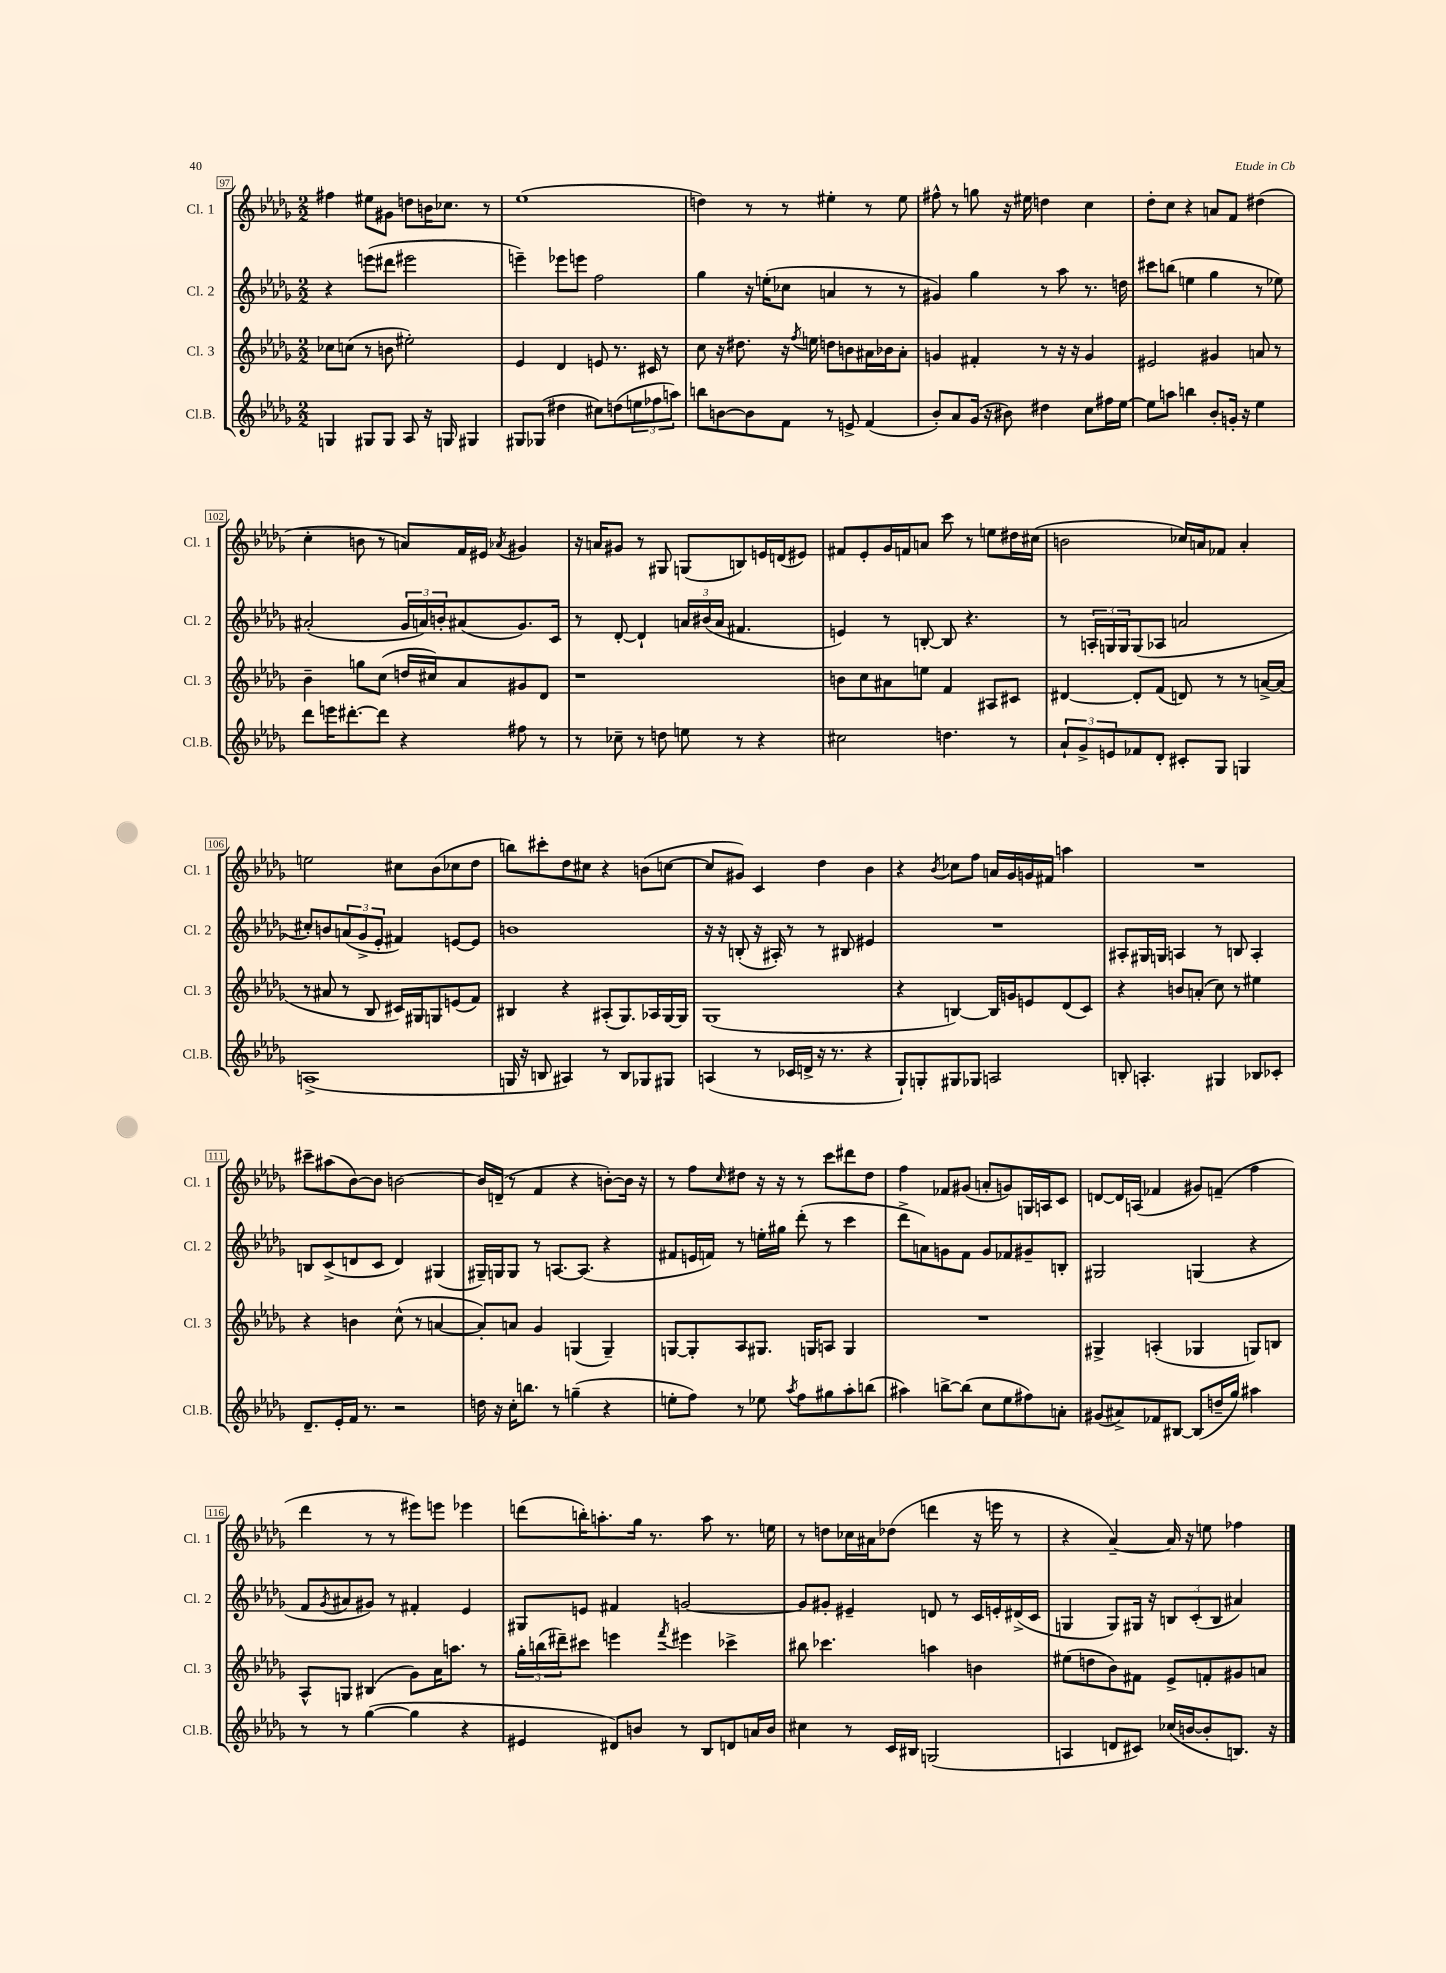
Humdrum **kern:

**kern	**kern	**kern	**kern
*part4	*part3	*part2	*part1
*staff4	*staff3	*staff2	*staff1
*I"Cl.B.	*I"Cl. 3	*I"Cl. 2	*I"Cl. 1
*I'Cl.B.	*I'Cl. 3	*I'Cl. 2	*I'Cl. 1
*clefG2	*clefG2	*clefG2	*clefG2
*k[b-e-a-d-g-]	*k[b-e-a-d-g-]	*k[b-e-a-d-g-]	*k[b-e-a-d-g-]
*M2/2	*M2/2	*M2/2	*M2/2
=97	=97	=97	=97
4Gn/	8cc-X\L	4r	4ff#X\
.	(8ccn\J	.	.
8G#X/L	8r	(8eeen\L	8ee#X\L
8G#/J	8bn\	8ddd#X\J	8g#X\J
8A-/	2ee#X'\)	2eee#X\	8ddn\L
16r	.	.	16bn\K
16Gn/	.	.	8.cc-X\J
4G#X/	.	.	.
.	.	.	8r
=98	=98	=98	=98
8G#X/L	4e-/	4eeen~\)	(1ee-
(8G-X/J	.	.	.
4dd#X\	4d-/	8eee-X\L	.
.	.	8eeen\J	.
8cc#X\L)	8en/	2ff\	.
(8ddn\	8.r	.	.
12een\	.	.	.
.	16c#X/	.	.
12ff-X\	.	.	.
.	8r	.	.
12aan\J)	.	.	.
=99	=99	=99	=99
8bbn\L	8cc\	4gg-\	4ddn\)
[8bn\	16r	.	.
.	8.dd#X\	.	.
8b\]	.	16r	8r
.	.	(16een'\KL	.
8f\J	16r	8cc-X\J	8r
.	8qff/	.	.
.	16een\	.	.
8r	8ddn\L	4an/	4ee#X'\
8en^/	8bn\	.	.
(4f/	16a#X\L	8r	8r
.	16b-X\J	.	.
.	8a#'\J	8r	8ee#\
=100	=100	=100	=100
8b-'/L)	4gn/	4g#X/)	8ff#X^^\
8a-/	.	.	8r
(16g-/Jk	4f#X'/	4gg-\	8ggn\
16r	.	.	.
8b#X\)	.	.	16r
.	.	.	16ee#X\
4dd#X\	8r	8r	4ddn\
.	16r	8aa-\	.
.	16r	.	.
8cc\L	4g/	8.r	4cc\
16ff#X\L	.	.	.
[16ee-\JJ	.	16ddn\	.
=101	=101	=101	=101
8ee-\L]	2e#X/	8ccc#X\L	8dd-'\L
8aan\J	.	(8bbn\J	8cc\J
4bbn\	.	4een\	4r
8b-'/L	4g#X/	4gg-\	8an/L
16gn'/Jk	.	.	8f/J
16r	.	.	.
4ee-\	8an/	8r	(4dd#X\
.	8r	8ee-X\)	.
!!LO:LB:g=z
=102	=102	=102	=102
8ddd-\L	4b-~\	(2a#X'/	4cc'\
16eeen\K	.	.	.
[8.ddd#X'\	.	.	.
.	8ggn\L	.	8bn\
8ddd#\J]	(8cc\J	.	8r
4r	16ddn/LL	24g-/LL	8an/L)
.	.	24an/)	.
.	16cc#X/J)	.	.
.	.	24bn'/J	.
.	8a-/	(8a#X/	16f/L
.	.	.	16e#X/JJ
.	.	.	8qa-X/
8ff#X\	8g#X/	8.g-/)	4g#X/
8r	8d-/J	.	.
.	.	16c/Jk	.
=103	=103	=103	=103
8r	1r	8r	16r
.	.	.	16an/KL
8cc-X~\	.	[8d-'/	8g#X/J
8r	.	4d-`/]	8r
8ddn\	.	.	8G#X/
8een\	.	24an/LL	(8Gn/L
.	.	(24b#X/	.
.	.	24a/JJ	.
8r	.	4.f#X/	8Bn/)
4r	.	.	16en/L
.	.	.	(16dn/J
.	.	.	8e#X/J)
=104	=104	=104	=104
2cc#X\	8bn\L	4en/)	8f#X/L
.	8cc\	.	8e-'/
.	8a#X\	8r	16g-/L
.	.	.	16fn/J
.	8een\J	[8Bn'/	8an/J
4.ddn\	4f/	8B/]	8ccc\
.	.	4.r	8r
.	8A#X/L	.	8een\L
8r	8c#X/J	.	16dd#X\L
.	.	.	(16cc#X\JJ
=105	=105	=105	=105
12a-`/L	[4d#X/	8r	2bn\
12g-^/	.	.	.
.	.	24An'/LL	.
12en/	.	24Gn/	.
.	.	24G/J	.
8f-X/	8d#'/L]	(8G/	.
8d-'/J	(8f/J	8A-X/J	.
8c#X'/L	8dn/)	2an/	16cc-X/LL)
.	.	.	16an/J
8G-/J	8r	.	8f-X/J
4Gn/	8r	.	4a'/
.	[16an^/LL	.	.
.	(16a/JJ]	.	.
!!LO:LB:g=z
=106	=106	=106	=106
(1An^	8r	8cc#X'/L)	2een\
.	8a#X/	8bn/	.
.	8r	(12an/	.
.	.	12g-^/	.
.	8B-/	.	.
.	.	12e-'/J	.
.	16c#X/LL)	4f#X/)	8cc#X\L
.	16G#X/J	.	.
.	8Gn/	.	(8b-\
.	(8en/	[8en/L	8cc-X\
.	8f/J)	8e/J]	8dd-\J
=107	=107	=107	=107
16Gn/	4B#X/	1bn	8bbn\L)
16r	.	.	.
8Bn/	.	.	8ccc#X'\
4A#X/)	4r	.	8dd-\
.	.	.	8cc#X\J
8r	(8A#X'/L	.	4r
8B/L	8.G-/)	.	.
8G-X/	.	.	(8bn\L
.	16A-X/L	.	.
8G#X/J	[16G-/	.	[8ccn\J
.	16G-/JJ]	.	.
=108	=108	=108	=108
(4An/	(1G-	16r	8cc/L]
.	.	16r	.
.	.	(8Bn'/	8g#X/J)
8r	.	16r	4c/
.	.	16A#X'/)	.
16c-X/LL	.	8r	.
16dn^/JJ	.	.	.
16r	.	8r	4dd-\
8.r	.	.	.
.	.	8B#X/	.
4r	.	4e#X/	4b-\
=109	=109	=109	=109
8G-`/L)	4r	1r	4r
8Gn'/	.	.	.
.	.	.	8qb-/
8G#X/	[4Bn/)	.	8cc-X\L
8G-X/J	.	.	8ff\J
2An/	16B/LL]	.	16an/LL
.	16gn/J	.	16g-/
.	8en/	.	16gn/
.	.	.	16f#X/JJ
.	(8d-/	.	4aan\
.	8c/J)	.	.
=110	=110	=110	=110
8Bn'/	4r	8A#X'/L	1r
4.An'/	.	16G#X/L	.
.	.	16Gn/JJ	.
.	8bn/L	4An/	.
.	(8an'/J	.	.
4G#X/	8cc\)	8r	.
.	8r	8Bn/	.
8B-X/L	4ee#X\	4A'/	.
8c-X'/J	.	.	.
!!LO:LB:g=z
=111	=111	=111	=111
8.d-~/L	4r	8Bn/L	8ccc#X~\L
.	.	(8c^/	(8aa#X\
16e-'/L	.	.	.
16f/JJ	4bn\	8dn/	[8b-\)
8.r	.	.	.
.	.	8c/J	8b-\J]
2r	(8cc^^\	4d/)	[2bn\
.	8r	.	.
.	[4an/	(4G#X/	.
=112	=112	=112	=112
16ddn\	8a'/L])	16G#X~/LL)	16b/LL]
16r	.	16Gn/J	(16dn~/JJ
16cc'\KL	8an/J	8G/J	8r
8.bbn\J	.	.	.
.	4g-/	8r	4f/
8r	.	[8.An/L	.
(4ggn~\	(4Gn/	.	4r
.	.	(8.A/J]	.
4r	4G~/)	4r	[8bn'\L)
.	.	.	16b\Jk]
.	.	.	16r
=113	=113	=113	=113
8een'\L	[8Gn/L	8f#X/L	8r
8ff\J)	8G'/]	16en/L	8ff\L
.	.	16fn/JJ)	.
.	.	.	16qqcc/
8r	8A-/	8r	8dd#X\J
8ee-X\	8.G#X/J	16een'\LL	16r
.	.	16gg#X\JJ	16r
8qaa-/	.	.	.
8ff\L	.	(8ddd-'\	8r
.	16Gn/KL	.	.
8gg#X\	8An/J	8r	8ccc\L
8aa-'\	4G/	4ccc\	8ddd#X\
(8bbn\J	.	.	8dd#\J
=114	=114	=114	=114
4aa#X\)	1r	8ddd-^\L	4ff\
.	.	8an\)	.
[8bbn^\L	.	8gn\	8f-X/L
(8bb\J]	.	8f\J	(8g#X/J
8cc\L	.	8g/L	8an'/L
8ee-\	.	8f-X/	8gn/)
8ff#X\)	.	8g#X~/	16Gn/L
.	.	.	16An/J
8an'\J	.	8Bn'/J	8c/J
=115	=115	=115	=115
(8g#X/L	4G#X^/	2G#X/	[8dn/L
8a#X^/)	.	.	16d/L]
.	.	.	(16An/JJ
8f-X/	(4An'/	.	4f-X/
[8B#X/J	.	.	.
(8B#/L]	4G-X/	(4Gn/	8g#X/L)
16ddn~/L	.	.	(8fn~/J
16gg-/JJ)	.	.	.
4aa#X\	8Gn/L)	4r	4ff\
.	8Bn/J	.	.
!!LO:LB:g=z
=116	=116	=116	=116
8r	8A-^^/L	8f/L	4ddd-\
.	.	8qg-/	.
8r	8Gn/J	8a#X/	.
([4gg-\	(4B#X/	8g#X/J)	8r
.	.	8r	8r
4gg-\]	8g-\L)	4f#X'/	8eee#X\L)
.	16a-\K	.	8eeen\J
.	8.aan\J	.	.
4r	.	4e-/	4eee-X\
.	8r	.	.
=117	=117	=117	=117
4e#X/	24gg-'\LL	8G#X/L	(8dddn\L
.	(24bbn\	.	.
.	24ddd#X~\J)	.	.
.	8ccc#X\J	8en/J	16bbn'\K)
.	.	.	8.aan'\
8d#X/L)	4eeen\	4f#X/	.
8bn/J	.	.	16gg-\Jk
.	.	.	8.r
.	8qfff/	.	.
8r	4eee#X\	[2gn/	.
8B-/L	.	.	8aa\
8dn/	4ccc-X^\	.	8.r
16an/L	.	.	.
16b/JJ	.	.	16een\
=118	=118	=118	=118
4cc#X\	8bb#X\	8g/L]	8r
.	4.ccc-X\	8g#X'/J	8ddn\L
8r	.	4e#X~/	16cc-X\L
.	.	.	16a#X\J
16c/LL	.	.	(8dd-X\J
16B#X/JJ	.	.	.
(2Gn/	4aan\	8dn/	4dddn\
.	.	8r	.
.	4bn\	16c/LL	16r
.	.	16en'/	16eeen\
.	.	(16d#X^/	8r
.	.	16c/JJ	.
=119	=119	=119	=119
4An/	(8ee#X\L	4Gn/	4r
.	8ddn\	.	.
8dn/L	8b-\)	8G/L)	[4a-~/)
8c#X/J)	8f#X\J	16G#X/Jk	.
.	.	16r	.
(16cc-X/LL	8e-^/L	12Bn/L	16a-/]
[16bn/J	.	.	16r
.	.	(12c'/	.
8b'/]	8fn'/	.	8een\
.	.	12B/J	.
8.Bn/J)	8g#X/	4a#X/)	4ff-X\
.	8an/J	.	.
16r	.	.	.
==	==	==	==
*-	*-	*-	*-
